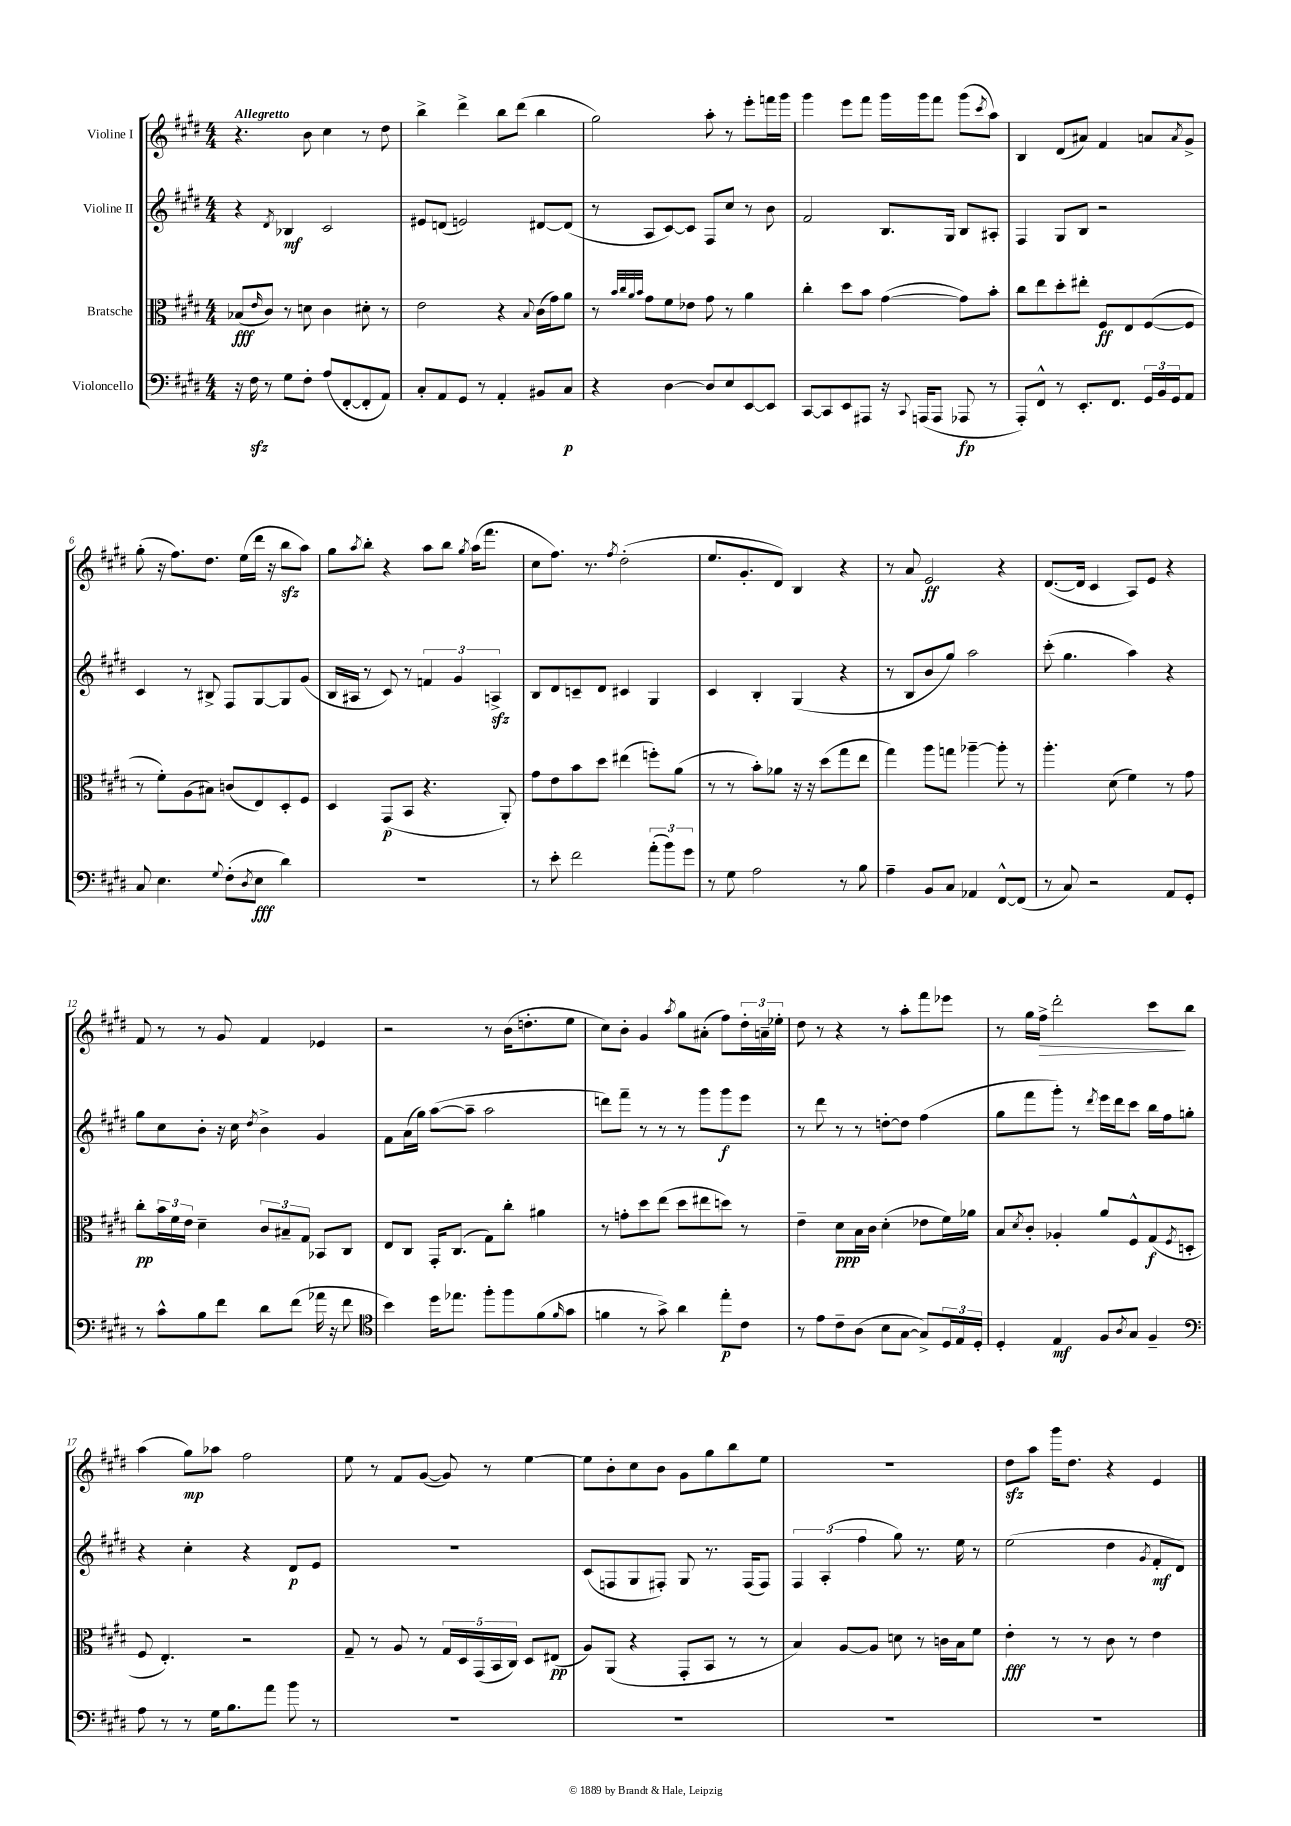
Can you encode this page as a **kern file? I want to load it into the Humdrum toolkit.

**kern	**kern	**kern	**kern
*staff4	*staff3	*staff2	*staff1
*clefF4	*clefC3	*clefG2	*clefG2
*k[f#c#g#d#]	*k[f#c#g#d#]	*k[f#c#g#d#]	*k[f#c#g#d#]
*M4/4	*M4/4	*M4/4	*M4/4
16r	(8B-	4r	4.r
16F#	.	.	.
.	16qqe	.	.
8r	8c#)	.	.
.	.	8qd#	.
8G#	8r	4B-	.
8F#'	8d	.	8b
(8A	4c#	2c#	4cc#
[8FF#'	.	.	.
8FF#']	8d#'	.	8r
8AA)	8r	.	8dd#
=	=	=	=
8C#'	2e	8e#	4bb^
8AA	.	(8d	.
8GG#	.	2e)	4ddd#^
8r	.	.	.
4AA'	4r	.	8bb
.	.	.	(8ddd#
.	8qqB	.	.
8BB#	(16c#	[8d#	4bb
.	16g#)	.	.
8C#	8a	(8d#]	.
=	=	=	=
4r	8r	8r	2gg#)
.	32qqb	.	.
.	32qqcc#	.	.
.	32qqa	.	.
.	32qqb	.	.
.	8g#	8A	.
[4D#	8f#	[8c#)	.
.	8e-	8c#]	.
8D#]	8g#	8F#	8aa'
8E	8r	8cc#	8r
[8EE	4a	8r	8eee'
8EE]	.	8b	16fff
.	.	.	16ggg#
=	=	=	=
[8CC#	4cc#'	2f#	4ggg#
8CC#]	.	.	.
8EE	8dd#	.	8eee
8AAA#	8b	.	8fff#
16r	([4g#	8.B	16ggg#
8qqCC#	.	.	.
(16AAA	.	.	16ggg#
8AAA	.	.	8fff#
.	.	16G#	.
8AAA-	8g#])	8B	(8ggg#
.	.	.	8qccc#
8r	8b'	8A#'	8aa)
=	=	=	=
8AAA')	8cc#	4F#	4B
8FF#^^	8ee	.	.
8r	8dd#'	8G#	(8d#
8.EE'	8ee#'	8B	8a#)
.	8F#	2r	4f#
8.FF#	.	.	.
.	8E	.	.
24GG#	([8F#	.	8a
24BB	.	.	.
24GG#	.	.	.
.	.	.	8qa
8AA	8F#]	.	8g#^
=	=	=	=
8C#	8r	4c#	(8gg#'
4.E	8f#')	.	16r
.	.	.	8.ff#)
.	(8A	8r	.
.	8B#)	8B#^	8.dd#
8qqG#	.	.	.
(8F#'	(8c	8F#	.
.	.	.	(16ee
8qD#	.	.	.
8E	8E)	[8G#	16ddd#
.	.	.	16r
4d#)	8D#'	8G#]	8bb
.	8F#	(8g#	8aa)
=	=	=	=
1r	4D#	16B	8gg#
.	.	16A#	.
.	.	.	8qaa
.	.	8r	8bb'
.	(8GG#	8c#)	4r
.	8BB	8r	.
.	4.r	6f	8aa
.	.	.	8bb
.	.	6g#	.
.	.	.	8qgg#
.	.	.	(16aa
.	.	.	8.fff#
.	.	6A^	.
.	8AA')	.	.
=	=	=	=
8r	8g#	8B	8cc#
8e'	8e	8d#	8.ff#)
2f#	8b	8c~	.
.	.	.	8.r
.	8dd#	8d#	.
.	.	.	8qff#
.	(4ee#	4c#	(2dd#'
(12a'	8ff')	4G#	.
12b)	.	.	.
.	(8a	.	.
12g#	.	.	.
=	=	=	=
8r	8r	4c#	8.ee
8G#	8r	.	.
.	.	.	8.g#'
2A	8b')	4B'	.
.	8a-	.	8d#)
.	16r	(4G#	4B
.	16r	.	.
.	(8dd#	.	.
8r	8gg#	4r	4r
8B	8ee	.	.
=	=	=	=
4A~	4gg#)	8r	8r
.	.	8B	8a
8BB	8aa	8b	2e
8C#	8gg	8gg#)	.
4AA-	[4aa-~	2aa	.
[8FF#^^	8aa-']	.	4r
(8FF#]	8r	.	.
=	=	=	=
8r	4.aa'	(8ccc#'	([8.d#
8C#)	.	4.gg#	.
.	.	.	16d#]
2r	.	.	4c#
.	(8d#	.	.
.	4f#)	4aa)	8A)
.	.	.	8e
8AA	8r	4r	4r
8GG#'	8g#	.	.
=	=	=	=
8r	8cc#'	8gg#	8f#
8c#^^	24b	8cc#	8r
.	24f#	.	.
.	24e	.	.
8B	4d#~	8b'	8r
8f#	.	16r	8g#
.	.	16cc#	.
.	.	8qdd#	.
8d#	12c#	4b^	4f#
.	12B#~	.	.
(8f#	.	.	.
.	12G#	.	.
16a-	8BB-	4g#	4e-
16r	.	.	.
8f#	8C#	.	.
=	=	=	=
*clefC4	*	*	*
4b)	8E	8f#	2r
.	8C#	(16a	.
.	.	16gg#)	.
16dd#	16GG#'	([8aa	.
8.ee-	(8.C#	.	.
.	.	8aa~]	.
8ff#'	8G#)	2aa	8r
8ff#	8cc#'	.	(16b
.	.	.	8.dd'
(8f#	4a#	.	.
16qqf#	.	.	.
8g#	.	.	8ee
=	=	=	=
4f	8r	8ddd)	8cc#)
.	8g'	8fff#~	8b'
8r	8dd#	8r	4g#
8g#^)	(8ee	8r	.
.	.	.	8qaa
4a	8dd#	8r	8gg#
.	8ee#	8ggg#	(8a#'
8ee'	8dd)	8ggg#	8ff#)
8c#	8r	8eee	24dd#'
.	.	.	24a~
.	.	.	24ee-'
=	=	=	=
8r	4e~	8r	8dd#
8e	.	8ddd#	8r
8c#~	8d#	8r	4r
(8A	16B	8r	.
.	16c#	.	.
8B	(4d#'	[8dd'	8r
[8G#	.	8dd]	8aa'
8G#^])	8e-	(4ff#	8fff#
24D#	16f#)	.	8eee-
24E	.	.	.
.	16a-	.	.
24D#'	.	.	.
=	=	=	=
4D#'	8B	8gg#	8r
.	8qd#	.	.
.	8c#'	8fff#	16gg#
.	.	.	16ff#^
4E	4A-'	8ggg#')	2ddd#'
.	.	8r	.
.	.	8qddd#	.
8F#	8a	16eee	.
.	.	16ddd#	.
8qA	.	.	.
8G#	8F#^^	8ccc#	.
4F#~	(8G#	16bb	8ccc#
.	.	16ff#	.
.	8qF#	.	.
.	8D'	8gg'	8bb
=	=	=	=
*clefF4	*	*	*
8A	8F#	4r	(4aa
8r	4.E')	.	.
8r	.	4cc#'	8gg#)
16G#	.	.	8aa-
8.B	.	.	.
.	2r	4r	2ff#
8a	.	.	.
8b	.	8d#	.
8r	.	8e	.
=	=	=	=
1r	8G#~	1r	8ee
.	8r	.	8r
.	8A	.	8f#
.	8r	.	([8g#
.	20G#	.	8g#])
.	20D#	.	.
.	(20GG#	.	.
.	.	.	8r
.	20BB	.	.
.	20C#)	.	.
.	8D#	.	[4ee
.	(8E#	.	.
=	=	=	=
1r	8A)	(8c#	8ee]
.	(8AA	8F	8b'
.	4r	8G#	8cc#
.	.	8F#')	8b
.	8GG#'	8G#	8g#
.	8BB	8.r	8gg#
.	8r	.	8bb
.	.	(16F#	.
.	8r	8F#)	8ee
=	=	=	=
1r	4B)	6F#	1r
.	.	(6A'	.
.	[8A	.	.
.	.	6ff#	.
.	8A]	.	.
.	8d	8gg#)	.
.	8r	8.r	.
.	16c	.	.
.	16B	16ee	.
.	8f#	8r	.
=	=	=	=
1r	4e'	(2ee	8dd#
.	.	.	8aa
.	8r	.	16ggg#
.	.	.	8.dd#
.	8r	.	.
.	8c#	4dd#	4r
.	8r	.	.
.	.	8qg#	.
.	4e	8f#'	4e
.	.	8d#)	.
==	==	==	==
*-	*-	*-	*-
